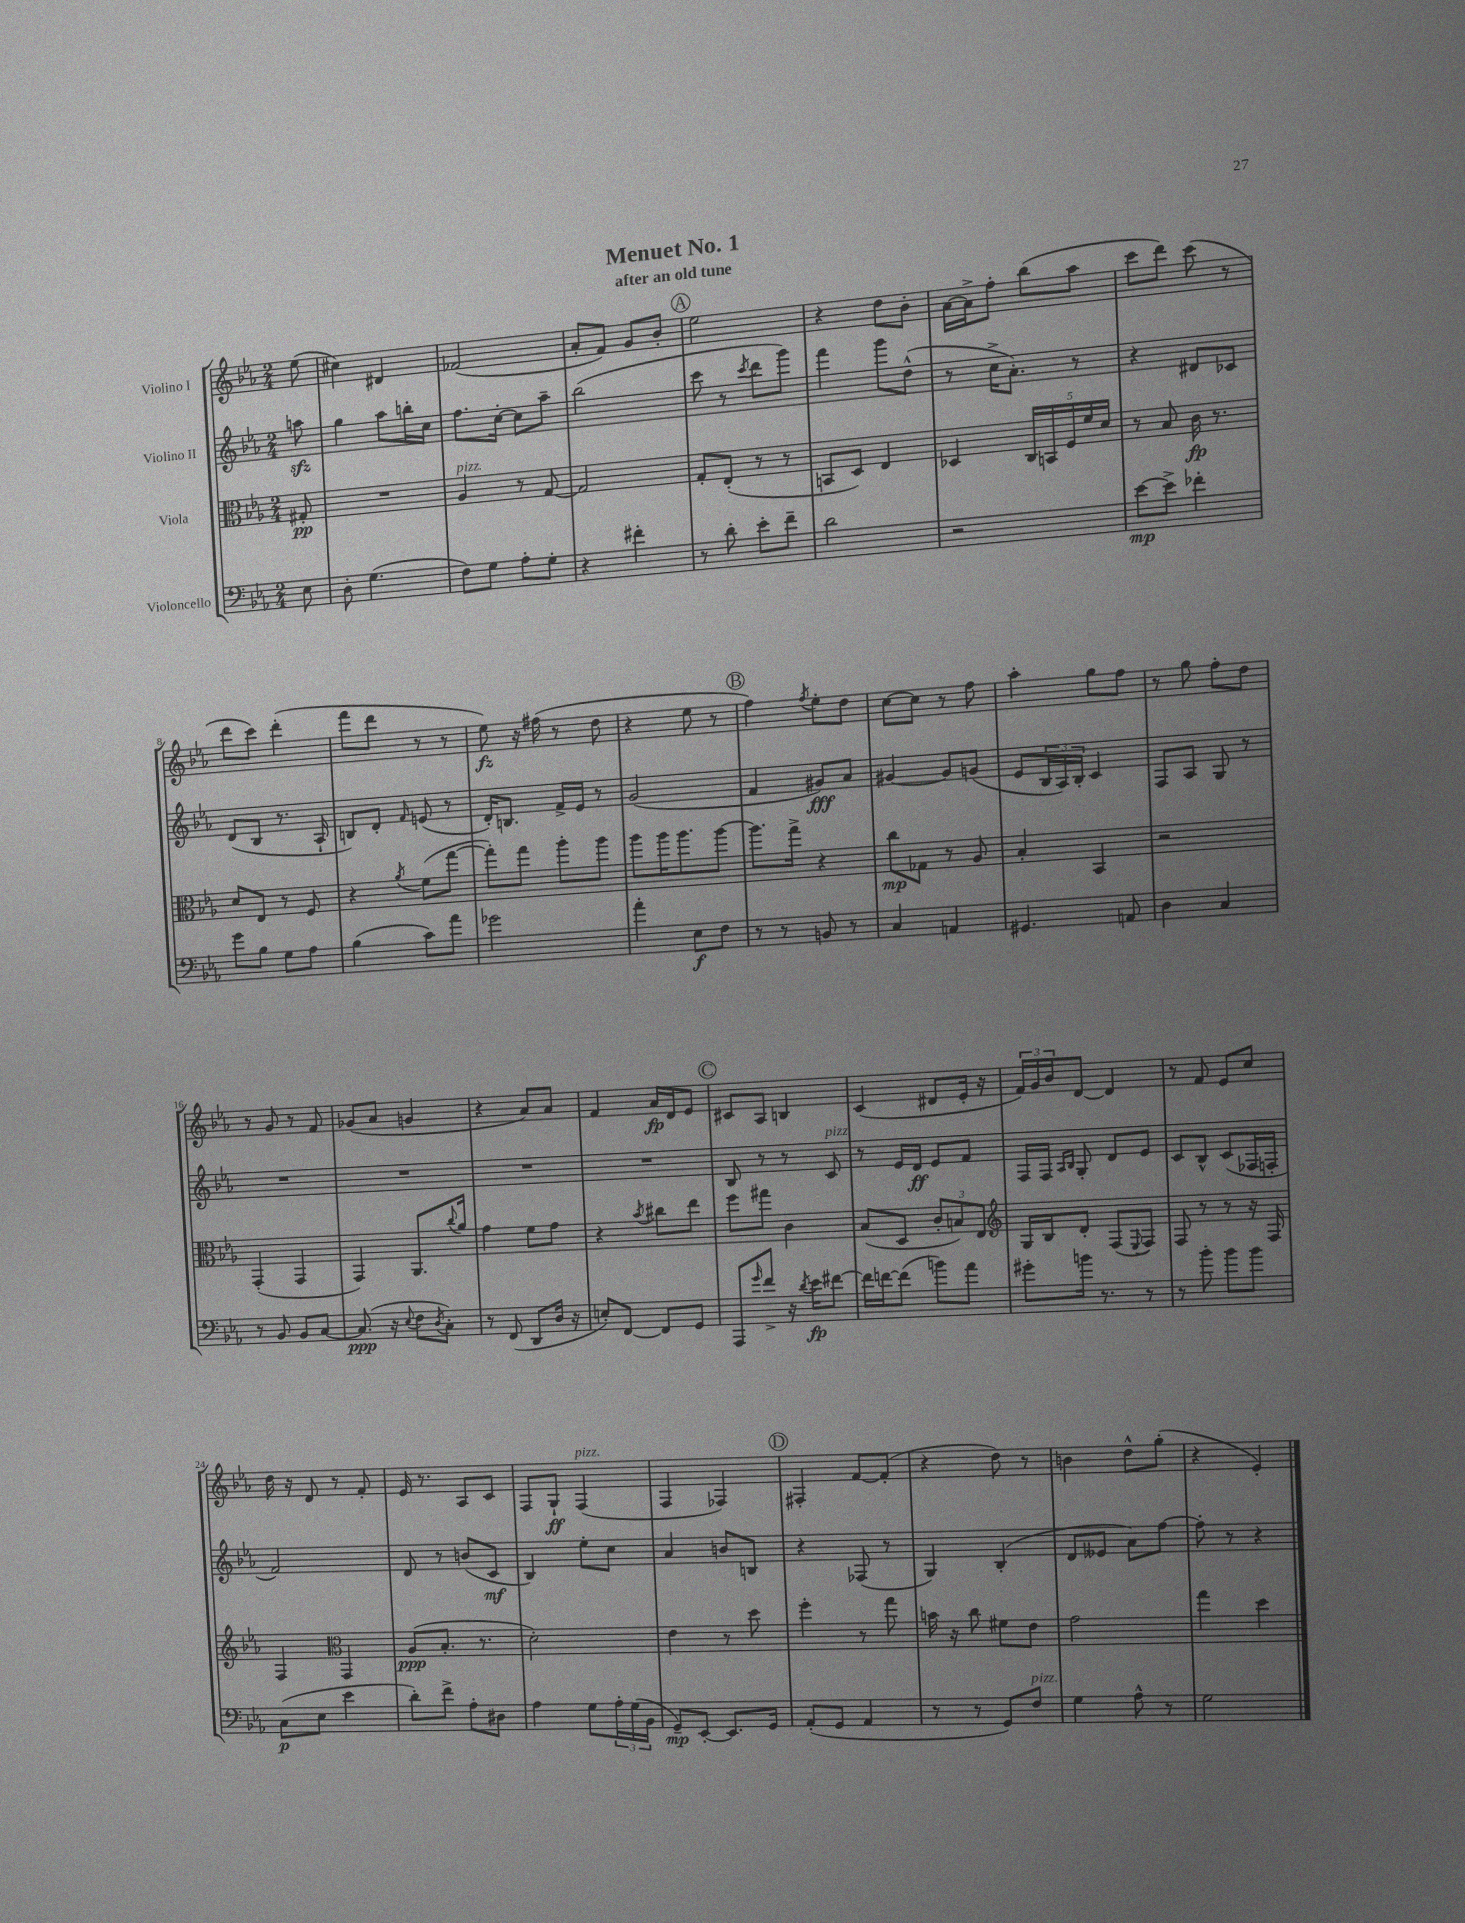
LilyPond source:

\header { title = "Menuet No. 1" subtitle = "after an old tune" }
<<
\new StaffGroup <<
\new Staff = "s0" \with { instrumentName = "Violino I" } {
    \clef treble \key ees \major \numericTimeSignature \time 2/4 \partial 8
    ees''8( |
    cis''4) dis'4 |
    fes'2( |
    aes'8-. f'8) g'8 bes'8-. |
    \mark \markup { \circle "A" } ees''2 |
    r4 d''8 bes'8-. |
    aes'16~ aes'16-> f''8-. bes''8( aes''8 |
    c'''8 d'''8) c'''8( r8 |
    d'''8 c'''8) d'''4-.( |
    f'''8 d'''8 r8 r8 |
    ees''8\fz) r16 fis''16( r8 d''8 |
    r4 ees''8 r8 |
    \mark \markup { \circle "B" } f''4) \acciaccatura { f''8 } ees''8-. d''8 |
    c''8~ c''8 r8 f''8 |
    aes''4-. g''8 f''8 |
    r8 g''8 f''8-. d''8 |
    r8 g'8 r8 f'8 |
    ges'8( aes'8 g'4 |
    r4 aes'8) aes'8 |
    f'4 aes'16\fp d'16 ees'8 |
    \mark \markup { \circle "C" } cis'8 aes8 b4 |
    c'4( dis'8 ees'16-. r16 |
    \tuplet 3/2 { f'16) g'16 bes'16 } d'8~ d'4 |
    r8 f'8 ees'8 c''8 |
    d''16 r16 d'8 r8 f'8-. |
    ees'16 r8. aes8 c'8 |
    f8 g8-!\ff f4^\markup { \italic "pizz." }( |
    f4 fes4) |
    \mark \markup { \circle "D" } fis4-. f'8~ f'8-.( |
    r4 d''8) r8 |
    b'4 d''8-^ g''8-.( |
    r4 ees'4-.) \bar "|." |
}
\new Staff = "s1" \with { instrumentName = "Violino II" } {
    \clef treble \key ees \major \numericTimeSignature \time 2/4 \partial 8
    a''8\sfz |
    g''4 aes''8 b''16-. c''16 |
    f''8. c''16~-. c''8 aes''8-- |
    bes''2( |
    \mark \markup { \circle "A" } c'''8 r8 \acciaccatura { c'''8 } d'''8 g'''8) |
    f'''4 g'''8 d''8-^( |
    r8 c''16-> aes'8.-.) r8 |
    r4 dis'8 ces'8 |
    d'8( bes8 r8. aes16-! |
    b8) d'8-. \grace { f'16 } e'8( r8 |
    d'16-.) b8. f'16-> ees'16 r8 |
    g'2( |
    \mark \markup { \circle "B" } f'4 gis'8\fff) aes'8 |
    gis'4~ gis'8 g'8( |
    ees'8 \tuplet 3/2 { bes16 aes16) bes16-. } c'4 |
    f8 aes8 g8 r8 |
    R2 |
    R2 |
    R2 |
    R2 |
    \mark \markup { \circle "C" } bes8 r8 r8 c'8^\markup { \italic "pizz." } |
    r8 ees'16 d'16\ff ees'8 f'8 |
    f16 f16 \grace { aes16 bes16 } g8-. d'8 ees'8 |
    c'8 bes8-^ c'8( fes16 f16-. |
    f'2) |
    d'8 r8 b'8( c'8\mf |
    bes4) ees''8-. c''8 |
    aes'4 b'8 b8 |
    \mark \markup { \circle "D" } r4 fes8( r8 |
    g4) bes4-.( |
    d'8 eeses'8 aes'8) f''8~ |
    f''8-. r8 r4 \bar "|." |
}
\new Staff = "s2" \with { instrumentName = "Viola" } {
    \clef alto \key ees \major \numericTimeSignature \time 2/4 \partial 8
    gis8-.\pp |
    R2 |
    aes4^\markup { \italic "pizz." } r8 g8~ |
    g2 |
    \mark \markup { \circle "A" } g8-. ees8-.( r8 r8 |
    b,8 d8) ees4 |
    des4 \tuplet 5/4 { c16 b,16 f16 f'16 d'16 } |
    r8 bes8 c'16\fp r8. |
    d'8 ees8 r8 f8 |
    r4 \acciaccatura { aes'8 } f'8( g''8~ |
    g''8-.) g''8 aes''8-. aes''8 |
    aes''8 aes''16 aes''8. aes''8~ |
    \mark \markup { \circle "B" } aes''8. g''16-> r4 |
    c''8\mp ges8 r8 aes8 |
    bes4-. bes,4 |
    r2 |
    g,4-.( g,4 |
    g,4) aes,8. \appoggiatura { c''8 } aes'16 |
    g'4 f'8 g'8 |
    r4 \acciaccatura { bes'8 } cis''8 ees''8 |
    \mark \markup { \circle "C" } f''8 gis''8 c'4 |
    bes8( d8 \tuplet 3/2 { c'8-. b8) ees8 } |
    \clef treble g16 bes16 d'8-. f8( \appoggiatura { ees8 } f8) |
    f8 r8 r8 r16 f16 |
    f4 \clef alto g,4 |
    aes8\ppp( bes8.-. r8. |
    d'2-.) |
    ees'4 r8 d''8 |
    \mark \markup { \circle "D" } f''4-. r8 g''8 |
    b'16 r16 c''8 fis'8 ees'8 |
    g'2 |
    g''4 d''4 \bar "|." |
}
\new Staff = "s3" \with { instrumentName = "Violoncello" } {
    \clef bass \key ees \major \numericTimeSignature \time 2/4 \partial 8
    ees8 |
    d8-. g4.( |
    f8) g8 aes8-. g8-. |
    r4 fis'4-. |
    \mark \markup { \circle "A" } r8 d'8-. ees'8-. f'8-- |
    d'2 |
    r2 |
    ees'8~\mp ees'8-> fes'4-. |
    g'8 bes8 g8 aes8 |
    bes4( c'8) aes'8 |
    ges'2 |
    aes'4-. ees8\f f8 |
    \mark \markup { \circle "B" } r8 r8 b,8 r8 |
    c4 a,4 |
    gis,4. a,8 |
    d4 c4 |
    r8 bes,8 bes,8 c8~ |
    c8.\ppp( r16 \appoggiatura { ees8 } f8 \acciaccatura { d8 } c8-.) |
    r8 f,8( d,8 d16 r16 |
    e8-.) f,8~ f,8 g,8 |
    \mark \markup { \circle "C" } aes,,8 \grace { g'16 } f'8-> r16 \acciaccatura { d'8 } ees'16\fp fis'8~ |
    fis'16 f'16~ f'8( b'8) aes'8 |
    gis'8-. b'16 r8. r8 |
    r8 bes'8-. bes'8 bes'8 |
    c8\p( ees8 ees'4 |
    d'8-.) f'8-> aes8-. dis8 |
    aes4 g8 \tuplet 3/2 { aes16-. g16( bes,16 } |
    g,8--\mp) ees,8~-. ees,8. g,16 |
    \mark \markup { \circle "D" } aes,8-.( g,8 aes,4 |
    r8 r8 g,8) f8^\markup { \italic "pizz." } |
    g4 aes8-^ r8 |
    g2 \bar "|." |
}
>>
>>
